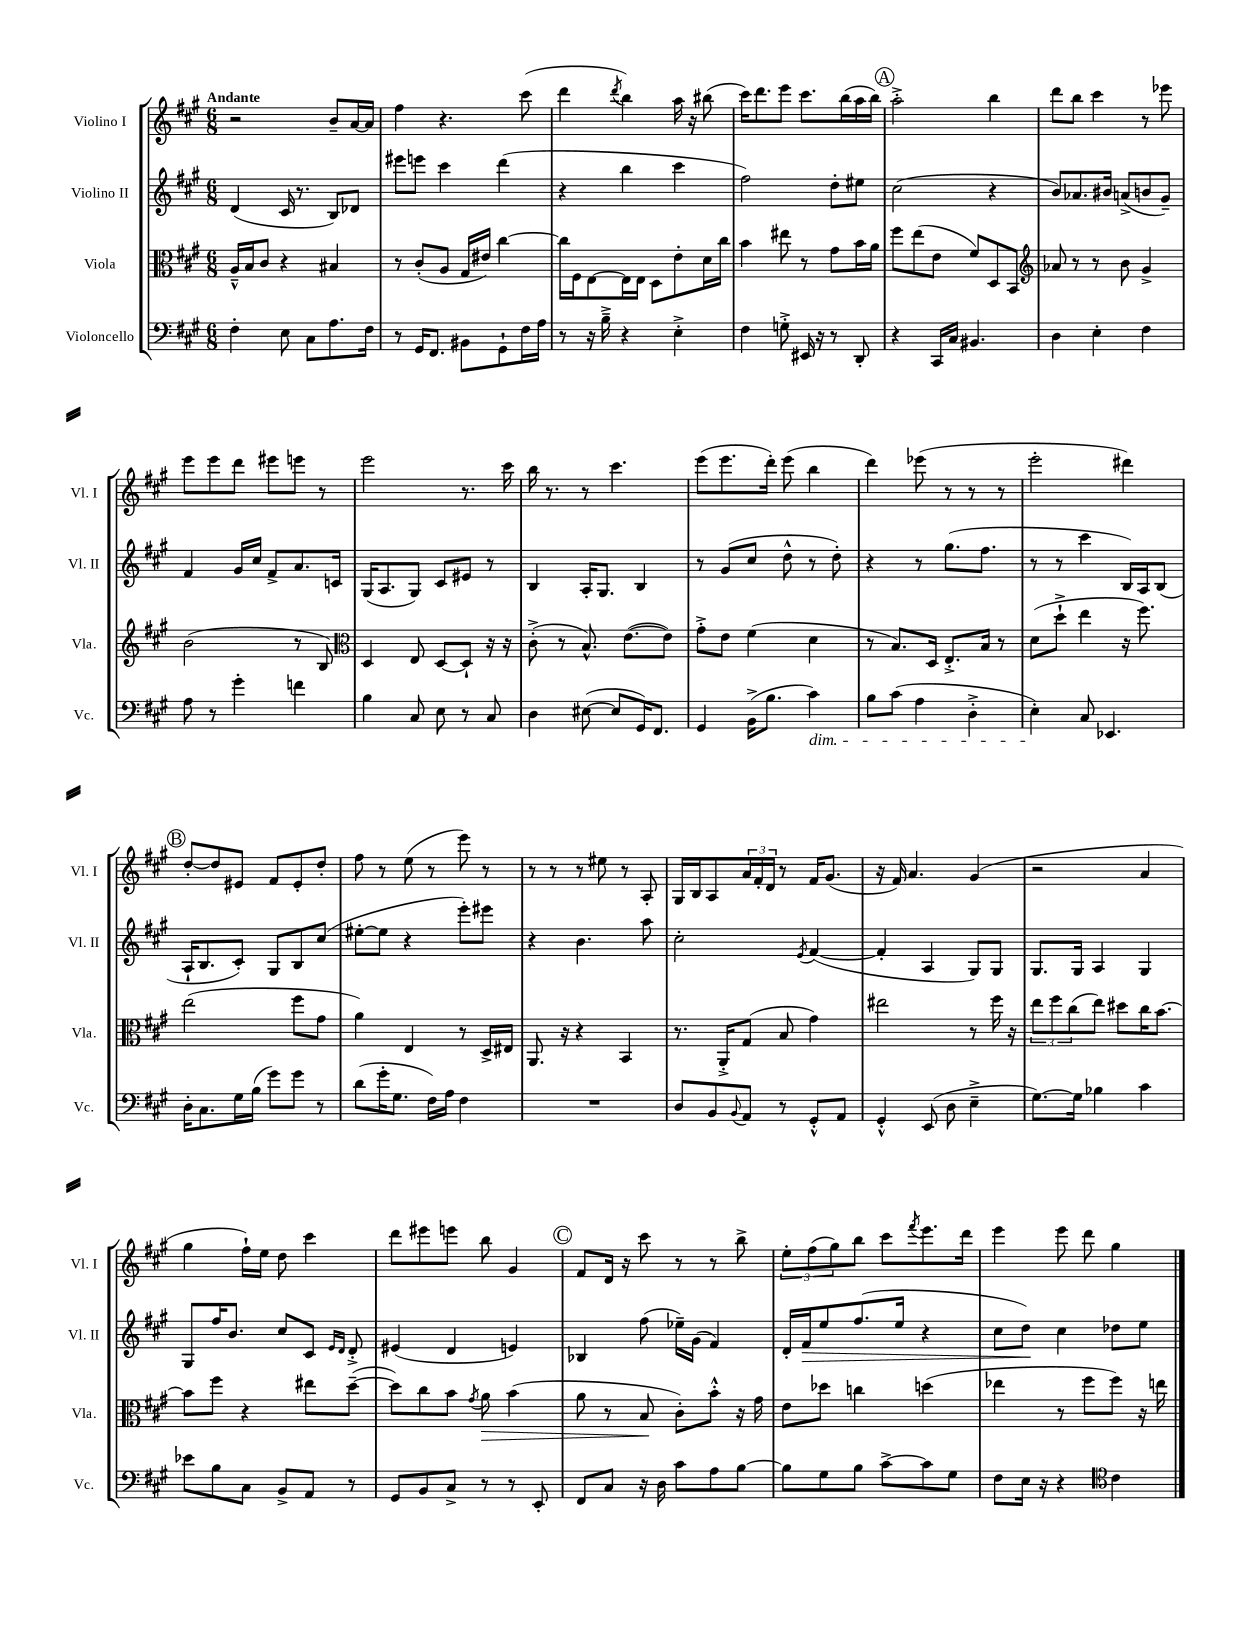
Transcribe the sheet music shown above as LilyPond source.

<<
\new StaffGroup <<
\new Staff = "s0" \with { instrumentName = "Violino I" shortInstrumentName = "Vl. I" } {
    \clef treble \key a \major \numericTimeSignature \time 6/8 \tempo "Andante"
    r2 b'8-- a'16~ a'16 |
    fis''4 r4. cis'''8( |
    d'''4 \acciaccatura { d'''8 } b''4) a''16 r16 bis''8( |
    cis'''16) d'''8. e'''8 cis'''8. b''16( a''16 b''16) |
    \mark \markup { \circle "A" } a''2-.-> b''4 |
    d'''8 b''8 cis'''4 r8 ees'''8 |
    e'''8 e'''8 d'''8 eis'''8 e'''8 r8 |
    e'''2 r8. cis'''16 |
    b''16 r8. r8 cis'''4. |
    e'''8( e'''8. d'''16-.) e'''8( b''4 |
    d'''4) ees'''8( r8 r8 r8 |
    e'''2-. dis'''4) |
    \mark \markup { \circle "B" } d''8~-. d''8 eis'8 fis'8 eis'8-. d''8-. |
    fis''8 r8 e''8( r8 e'''8) r8 |
    r8 r8 r8 eis''8 r8 a8-. |
    gis16 b16 a8 \tuplet 3/2 { a'16 fis'16-. d'16 } r8 fis'16 gis'8.( |
    r16 fis'16) a'4. gis'4( |
    r2 a'4 |
    gis''4 fis''16-!) e''16 d''8 cis'''4 |
    d'''8 eis'''8 e'''8 b''8 gis'4 |
    \mark \markup { \circle "C" } fis'8 d'16 r16 cis'''8 r8 r8 b''8-> |
    \tuplet 3/2 { e''8-. fis''8( gis''8) } b''8 cis'''8 \acciaccatura { fis'''8 } e'''8. d'''16 |
    e'''4 e'''8 d'''8 gis''4 \bar "|." |
}
\new Staff = "s1" \with { instrumentName = "Violino II" shortInstrumentName = "Vl. II" } {
    \clef treble \key a \major \numericTimeSignature \time 6/8
    d'4( cis'16 r8. b8) des'8 |
    eis'''8 e'''8 cis'''4 d'''4( |
    r4 b''4 cis'''4 |
    fis''2) d''8-. eis''8 |
    \mark \markup { \circle "A" } cis''2( r4 |
    b'8) aes'8. bis'16 a'8->( b'8 gis'8--) |
    fis'4 gis'16 cis''16 fis'8-> a'8. c'16 |
    gis16( a8. gis8) cis'8 eis'8 r8 |
    b4 a16-. gis8. b4 |
    r8 gis'8( cis''8 d''8-^ r8 d''8-.) |
    r4 r8 gis''8.( fis''8. |
    r8 r8 cis'''4 b16) a16 b8( |
    \mark \markup { \circle "B" } a16-! b8. cis'8-.) gis8 b8 cis''8( |
    eis''8~-. eis''8 r4 e'''8-.) eis'''8 |
    r4 b'4. a''8 |
    cis''2-. \acciaccatura { e'8 } fis'4~( |
    fis'4-. a4 gis8) gis8 |
    gis8. gis16 a4 gis4 |
    gis8 fis''16 b'8. cis''8 cis'8 \grace { e'16 d'16 } d'8-.-> |
    eis'4( d'4 e'4) |
    \mark \markup { \circle "C" } bes4 fis''8( ees''16--) gis'16( fis'4) |
    d'16-. fis'16\> e''8 fis''8.( e''16 r4 |
    cis''8 d''8\!) cis''4 des''8 e''8 \bar "|." |
}
\new Staff = "s2" \with { instrumentName = "Viola" shortInstrumentName = "Vla." } {
    \clef alto \key a \major \numericTimeSignature \time 6/8
    a16---^ b16 cis'8 r4 bis4 |
    r8 cis'8-.( a8 gis16 eis'16) cis''4~ |
    cis''16 fis16 e8~ e16 e16 d8 e'8-. d'16 cis''16 |
    b'4 eis''8 r8 gis'8 b'16 a'16 |
    \mark \markup { \circle "A" } fis''8 e''8( e'8 fis'8) d8 b,8 |
    \clef treble aes'8 r8 r8 b'8 gis'4-> |
    b'2( r8 b8) |
    \clef alto d4 e8 d8~ d8-! r16 r16 |
    cis'8-.->( r8 b8.-^) e'8.~( e'8) |
    gis'8-.-> e'8 fis'4( d'4 |
    r8 b8.) d16 e8.-.-> b16 r8 |
    d'8( d''8-!-> e''4 r16 fis''8.) |
    \mark \markup { \circle "B" } e''2( fis''8 gis'8 |
    a'4) e4 r8 d16-> eis16 |
    a,8. r16 r4 b,4 |
    r8. a,16-.-> gis8( b8 gis'4) |
    eis''2 r8 fis''16 r16 |
    \tuplet 3/2 { e''8 fis''8 cis''8( } e''8) dis''8 cis''16 b'8.~ |
    b'8 fis''8 r4 eis''8 d''8~--( |
    d''8) cis''8 b'8 \acciaccatura { gis'8 } a'8\> b'4( |
    \mark \markup { \circle "C" } a'8 r8 b8\! cis'8-.) b'8-.-^ r16 gis'16 |
    e'8 des''8 c''4 d''4( |
    ees''4 r8 fis''8 fis''8) r16 e''16 \bar "|." |
}
\new Staff = "s3" \with { instrumentName = "Violoncello" shortInstrumentName = "Vc." } {
    \clef bass \key a \major \numericTimeSignature \time 6/8
    fis4-. e8 cis8 a8. fis16 |
    r8 gis,16 fis,8. bis,8 gis,8-! fis16 a16 |
    r8 r16 b16---> r4 e4-.-> |
    fis4 g8-.-> eis,16 r16 r8 d,8-. |
    \mark \markup { \circle "A" } r4 cis,16 cis16 bis,4. |
    d4 e4-. fis4 |
    a8 r8 gis'4-. f'4 |
    b4 cis8 e8 r8 cis8 |
    d4 eis8~( eis8 gis,16) fis,8. |
    gis,4 b,16->( b8. cis'4\dim) |
    b8 cis'8( a4 d4-.-> |
    e4-.\!) cis8 ees,4. |
    \mark \markup { \circle "B" } d16-. cis8. gis16 b16( gis'8) gis'8 r8 |
    d'8( gis'16-. gis8. fis16) a16 fis4 |
    R2. |
    d8 b,8 \appoggiatura { b,8 } a,8 r8 gis,8-.-^ a,8 |
    gis,4-.-^ e,8( d8 e4---> |
    gis8.~) gis16 bes4 cis'4 |
    ees'8 b8 cis8 b,8-> a,8 r8 |
    gis,8 b,8 cis8-> r8 r8 e,8-. |
    \mark \markup { \circle "C" } fis,8 cis8 r16 d16 cis'8 a8 b8~ |
    b8 gis8 b8 cis'8~-> cis'8 gis8 |
    fis8 e16 r16 r4 \clef tenor cis'4 \bar "|." |
}
>>
>>
\layout { \context { \Score \remove "Bar_number_engraver" } }
